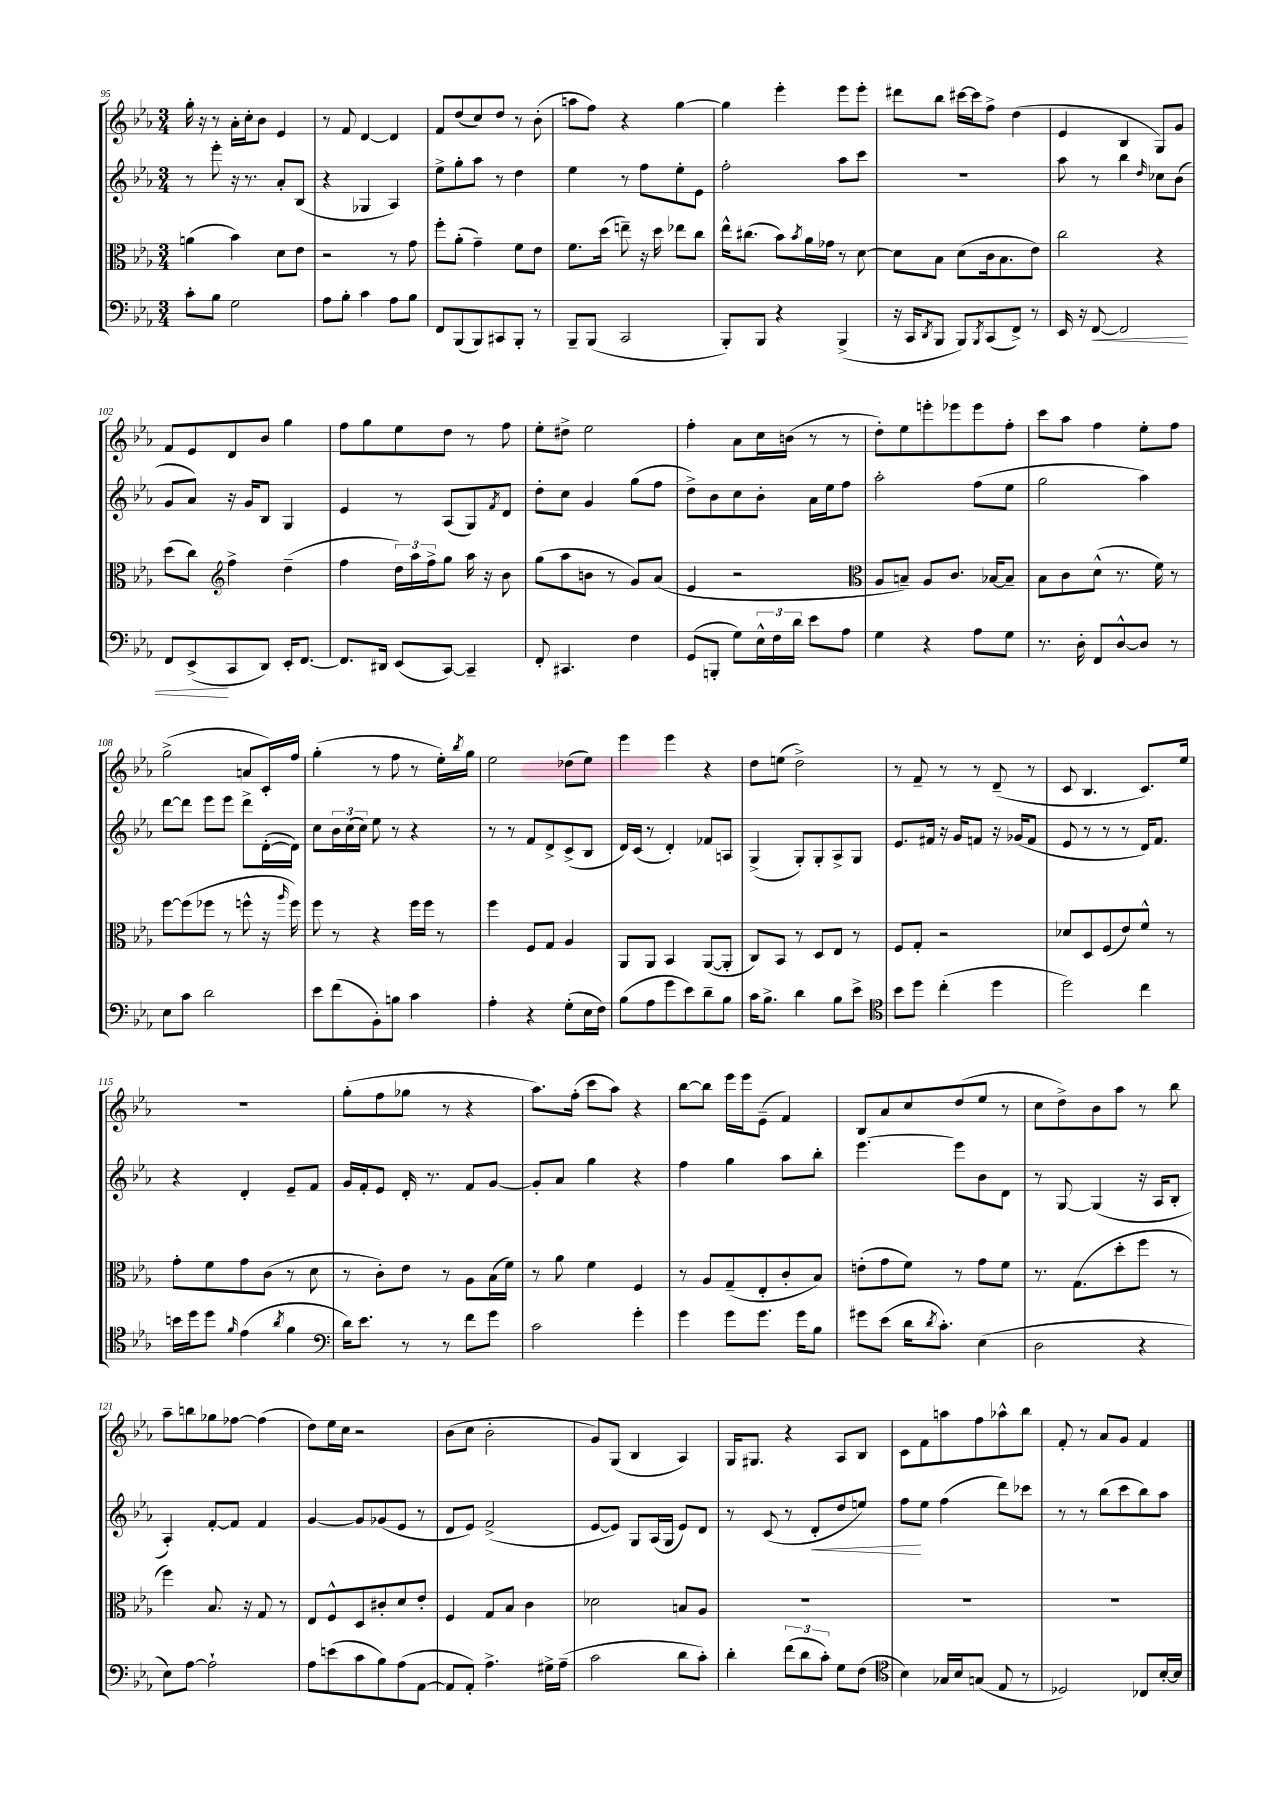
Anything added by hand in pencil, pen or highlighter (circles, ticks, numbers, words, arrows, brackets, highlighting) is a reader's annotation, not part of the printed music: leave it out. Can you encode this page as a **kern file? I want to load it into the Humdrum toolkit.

**kern	**dynam	**kern	**kern	**dynam	**kern
*part4	*part4	*part3	*part2	*part2	*part1
*staff4	*staff4	*staff3	*staff2	*staff2	*staff1
*clefF4	*	*clefC3	*clefG2	*	*clefG2
*k[b-e-a-]	*	*k[b-e-a-]	*k[b-e-a-]	*	*k[b-e-a-]
*M3/4	*	*M3/4	*M3/4	*	*M3/4
=95	=95	=95	=95	=95	=95
8c'\L	.	(4an\	8r	.	16gg'\
.	.	.	.	.	16r
8B-\J	.	.	8eee-'\	.	8r
2G\	.	4b-\)	16r	.	16a-'\LL
.	.	.	8.r	.	16cc'\J
.	.	.	.	.	8b-\J
.	.	8d\L	8a-'/L	.	4e-/
.	.	8e-\J	(8B-/J	.	.
=96	=96	=96	=96	=96	=96
8A-\L	.	2r	4r	.	8r
8B-'\J	.	.	.	.	8f/
4c\	.	.	4G-X/	.	[4d/
8A-\L	.	8r	4A-/)	.	4d/]
8B-\J	.	8g\	.	.	.
=97	=97	=97	=97	=97	=97
8FF/L	.	8ff'\L	8ee-^\L	.	8f/L
(8BBB-/	.	(8a-'\J	8gg'\	.	(8dd/
8BBB-/)	.	4g~\)	8aa-\J	.	8cc/)
8CC#X/	.	.	8r	.	8dd/J
8BBB-'/J	.	8f\L	4dd\	.	8r
8r	.	8e-\J	.	.	(8b-'\
=98	=98	=98	=98	=98	=98
8BBB-~/L	.	8.f\L	4ee-\	.	8aan\L
(8BBB-/J	.	.	.	.	8ff\J)
.	.	(16dd\Jk	.	.	.
2CC/	.	8een~\)	8r	.	4r
.	.	16r	8ff\L	.	.
.	.	16dd\	.	.	.
.	.	8ee-X\L	8ee-'\	.	[4gg\
.	.	8cc\J	8e-\J	.	.
=99	=99	=99	=99	=99	=99
8BBB-'/L)	.	16ee-^^\KL	2ff'\	.	4gg\]
.	.	(8.cc#X\J	.	.	.
8BBB-/J	.	.	.	.	.
4r	.	8b-\L)	.	.	4eee-'\
.	.	8qb-/	.	.	.
.	.	16a-\L	.	.	.
.	.	16g-X\JJ	.	.	.
(4BBB-^/	.	8r	8aa-\L	.	8eee-\L
.	.	[8d\	8ccc\J	.	8eee-'\J
=100	=100	=100	=100	=100	=100
16r	.	8d\L]	2.r	.	8ddd#X\L
16CC/KL	.	.	.	.	.
8qDD/	.	.	.	.	.
8BBB-/J	.	8B-\J	.	.	8bb-\J
8BBB-/L)	.	(8d\L	.	.	[16ccc#X\LL
.	.	.	.	.	16ccc#\J]
8qBBB-/	.	.	.	.	.
(8CC/	.	16c\k	.	.	8ff^\J
.	.	8.B-\	.	.	.
8FF^/J)	.	.	.	.	(4dd\
8r	.	8e-\J)	.	.	.
=101	=101	=101	=101	=101	=101
16EE-/	.	2cc\	8aa-\	.	4e-/
16r	.	.	.	.	.
!	!LO:HP:b	!	!	!	!
[8FF/	<	.	8r	.	.
2FF/]	.	.	4bb-\	.	4B-/
.	.	.	16qqdd/	.	.
.	.	4r	8cc-X\L	.	8G/L)
.	.	.	(8b-\J	.	8g/J
!!LO:LB:g=z
=102	=102	=102	=102	=102	=102
8FF/L	.	(8dd\L	8g/L	.	8f/L
(8EE-^/	.	8cc\J)	8a-/J)	.	8e-/
*	*	*clefG2	*	*	*
8CC/	[	4ff^\	16r	.	8d/
.	.	.	16g/KL	.	.
8DD/J)	.	.	8B-/J	.	8b-/J
16EE-'/KL	.	(4dd~\	4G/	.	4gg\
[8.FF/J	.	.	.	.	.
=103	=103	=103	=103	=103	=103
8.FF/L]	.	4ff\	4e-/	.	8ff\L
.	.	.	.	.	8gg\
16DD#X/Jk	.	.	.	.	.
(8EE-/L	.	24dd\LL)	8r	.	8ee-\
.	.	24aa-\	.	.	.
.	.	24ff^\J	.	.	.
[8CC/J)	.	8gg\J	(8A-/L	.	8dd\J
4CC~/]	.	16aa-\	8G/)	.	8r
.	.	16r	.	.	.
.	.	.	8qf/	.	.
.	.	8b-\	8d/J	.	8ff\
=104	=104	=104	=104	=104	=104
8FF'/	.	(8gg\L	8dd'\L	.	8ee-'\L
4.CC#X/	.	8aa-\	8cc\J	.	8dd#X^\J
.	.	8bn\J	4g/	.	2ee-\
.	.	8r	.	.	.
4F\	.	8g/L)	(8gg\L	.	.
.	.	(8a-/J	8ff\J	.	.
=105	=105	=105	=105	=105	=105
(8GG/L	.	4e-/	8dd^\L)	.	4ff'\
8BBBn'/J	.	.	8b-\	.	.
8G\L)	.	2r	8cc\	.	8a-\L
24E-^^\L	.	.	8b-'\J	.	16cc\L
24F\	.	.	.	.	.
.	.	.	.	.	(16bn\JJ
24d\JJ	.	.	.	.	.
8e-\L	.	.	16a-\LL	.	8r
.	.	.	16ee-\J	.	.
8A-\J	.	.	8ff\J	.	8r
=106	=106	=106	=106	=106	=106
*	*	*clefC3	*	*	*
4G\	.	8A-/L	2aa-'\	.	8dd'\L)
.	.	8Bn~/J)	.	.	8ee-\
4r	.	8A-/L	.	.	8eeen'\
.	.	8.c/J	.	.	8eee-X\
8A-\L	.	.	(8ff\L	.	8eee-\
.	.	[16B-X/KL	.	.	.
8G\J	.	8B-~/J]	8ee-\J	.	8ff'\J
=107	=107	=107	=107	=107	=107
8.r	.	8B-\L	2gg\	.	8ccc\L
.	.	8c\	.	.	8aa-\J
16D'\	.	.	.	.	.
8FF/L	.	(8d^^\J	.	.	4ff\
[8D^^/	.	8.r	.	.	.
8D/J]	.	.	4aa-\)	.	8ee-'\L
.	.	16f\)	.	.	.
8r	.	8r	.	.	8ff\J
!!LO:LB:g=z
=108	=108	=108	=108	=108	=108
8E-\L	.	[8ff\L	[8ddd\L	.	(2gg^\
8c\J	.	(8ff\]	8ddd\J]	.	.
2d\	.	8ff-X\J	8eee-\L	.	.
.	.	8r	8eee-\J	.	.
.	.	8ffn^^\	8ddd^\L	.	8an/L
.	.	16r	([16d'\L	.	16c'/L)
.	.	16qqaa-/	.	.	.
.	.	16ff\)	16d\JJ])	.	16ff/JJ
=109	=109	=109	=109	=109	=109
8e-\L	.	8ff\	8cc\L	.	(4gg'\
(8f\	.	8r	24b-\L	.	.
.	.	.	(24cc\	.	.
.	.	.	24cc\JJ)	.	.
8BB-'\)	.	4r	8ee-\	.	8r
8Bn\J	.	.	8r	.	8ff\
4c\	.	16ff\LL	4r	.	8r
.	.	16ff\JJ	.	.	.
.	.	8r	.	.	16ee-'\LL)
.	.	.	.	.	8qbb-/
.	.	.	.	.	16gg\JJ
=110	=110	=110	=110	=110	=110
4A-'\	.	4ff\	8r	.	2ee-\
.	.	.	8r	.	.
4r	.	8F/L	8f/L	.	.
.	.	8G/J	8d^/	.	.
(8G'\L	.	4A-/	(8c^/	.	(8dd-X\L
16E-\L	.	.	8B-/J	.	8ee-\J)
16F\JJ)	.	.	.	.	.
=111	=111	=111	=111	=111	=111
(8B-\L	.	8AA-/L	16d/LL)	.	4eee-\
.	.	.	(16c/JJ	.	.
8A-\	.	8AA-/J	8r	.	.
8g\	.	4BB-/	4d'/)	.	4eee-\
8e-\)	.	.	.	.	.
8d~\	.	([8AA-/L	8f-X/L	.	4r
8B-\J	.	8AA-'/J]	8An/J	.	.
=112	=112	=112	=112	=112	=112
16c\KL	.	8C/L)	(4G^/	.	8dd\L
8.B-^\J	.	.	.	.	.
.	.	8BB-/J	.	.	(8een\J
4d\	.	8r	8G'/L)	.	2dd^\)
.	.	8D/L	8G'/	.	.
8B-\L	.	8E-/J	8A-^/	.	.
8e-^\J	.	8r	8G/J	.	.
=113	=113	=113	=113	=113	=113
*clefC4	*	*	*	*	*
8b-\L	.	8F/L	8.e-/L	.	8r
8dd\J	.	8G'/J	.	.	8f~/
.	.	.	16f#X/Jk	.	.
(4cc'\	.	2r	16r	.	8r
.	.	.	16g/KL	.	.
.	.	.	8fn/J	.	8r
4dd\	.	.	16r	.	(8d~/
.	.	.	(16g-X/KL	.	.
.	.	.	8f/J	.	8r
=114	=114	=114	=114	=114	=114
2dd\)	.	8d-X/L	8e-/	.	8c/
.	.	8D/	8r	.	4.B-/
.	.	(8F/	8r	.	.
.	.	8e-/)	8r	.	.
4cc\	.	8f^^/J	16d/KL)	.	8.c/L)
.	.	.	8.f/J	.	.
.	.	8r	.	.	.
.	.	.	.	.	16ee-/Jk
!!LO:LB:g=z
=115	=115	=115	=115	=115	=115
16bn\LL	.	8g'\L	4r	.	2.r
16dd\J	.	.	.	.	.
8dd\J	.	8f\	.	.	.
16qqf/	.	.	.	.	.
(4e-\	.	8g\	4d'/	.	.
.	.	(8c\J	.	.	.
8qa-/	.	.	.	.	.
4f\	.	8r	8e-~/L	.	.
.	.	8d\	8f/J	.	.
=116	=116	=116	=116	=116	=116
*clefF4	*	*	*	*	*
16d\KL)	.	8r	16g/LL	.	(8gg'\L
8.e-\J	.	.	16f'/J	.	.
.	.	8c'\L)	8e-/J	.	8ff\
8r	.	8e-\J	16d'/	.	8gg-X\J
.	.	.	8.r	.	.
8r	.	8r	.	.	8r
8f\L	.	8A-\L	8f/L	.	4r
8g\J	.	(16B-\L	[8g/J	.	.
.	.	16f\JJ)	.	.	.
=117	=117	=117	=117	=117	=117
2c\	.	8r	8g'/L]	.	8.aa-\L)
.	.	8a-\	8a-/J	.	.
.	.	.	.	.	(16ff'\Jk
.	.	4f\	4gg\	.	8ccc\L
.	.	.	.	.	8aa-\J)
4g'\	.	4F/	4r	.	4r
=118	=118	=118	=118	=118	=118
4g\	.	8r	4ff\	.	[8bb-\L
.	.	8A-/L	.	.	8bb-\J]
8g\L	.	(8G~/	4gg\	.	16eee-\LL
.	.	.	.	.	16eee-\J
8.g\J	.	8E-'/	.	.	(8e-~\J
.	.	8c'/	8aa-\L	.	4f/)
16g\KL	.	.	.	.	.
8B-\J	.	8B-/J)	8bb-'\J	.	.
=119	=119	=119	=119	=119	=119
8g#X\L	.	(8en'\L	[4.eee-\	.	8B-/L
(8e-\J	.	8g\	.	.	8a-/
16d\KL	.	8f\J)	.	.	8cc/
8qd/	.	.	.	.	.
8.c'\J)	.	.	.	.	.
.	.	8r	8eee-\L]	.	(8dd/
(4E-\	.	8g\L	8b-\	.	8ee-/J
.	.	8f\J	8d\J	.	8r
=120	=120	=120	=120	=120	=120
2D\	.	8.r	8r	.	8cc\L
.	.	.	[8G/	.	8dd^\)
.	.	(8.G\L	.	.	.
.	.	.	(4G/]	.	8b-\
.	.	8dd'\	.	.	8aa-\J
4r	.	8ff\J	16r	.	8r
.	.	.	16A-/KL	.	.
.	.	8r	8B-'/J	.	8bb-\
!!LO:LB:g=z
=121	=121	=121	=121	=121	=121
8E-\L)	.	4ff\)	4A-'/)	.	8aa-~\L
[8A-\J	.	.	.	.	8bbn\
2A-`\]	.	8.B-/	[8f'/L	.	8gg-X\
.	.	.	8f/J]	.	[8ff-X\J
.	.	16r	.	.	.
.	.	8G/	4f/	.	(4ff-\]
.	.	8r	.	.	.
=122	=122	=122	=122	=122	=122
8A-\L	.	8E-/L	[4g/	.	8dd\L)
(8en\	.	8F^^/	.	.	16ee-\L
.	.	.	.	.	16cc\JJ
8c\	.	8D/	8g/L]	.	2r
8B-\)	.	8c#X'/	(8g-X/	.	.
(8A-\	.	8d/	8e-/J	.	.
[8AA-\J	.	8e-'/J	8r	.	.
=123	=123	=123	=123	=123	=123
8AA-/L]	.	4F/	8d/L	.	(8b-\L
8AA-'/J)	.	.	8e-/J)	.	8cc\J
4.A-^\	.	8G/L	(2f^/	.	2b-'\
.	.	8B-/J	.	.	.
.	.	4c\	.	.	.
16G#X^\LL	.	.	.	.	.
(16A-~\JJ	.	.	.	.	.
=124	=124	=124	=124	=124	=124
2c\	.	2d-X\	[8e-/L	.	8g/L)
.	.	.	8e-/J])	.	(8G/J
.	.	.	8G/L	.	4B-/
.	.	.	(16A-/L	.	.
.	.	.	16G/JJ	.	.
8d\L	.	8Bn/L	8e-/L)	.	4A-/)
8c'\J)	.	8A-/J	8d/J	.	.
=125	=125	=125	=125	=125	=125
4d'\	.	2.r	8r	.	16G/KL
.	.	.	.	.	8.G#X/J
.	.	.	(8c/	.	.
(12f\L	.	.	8r	.	4r
12d\	.	.	.	.	.
!	!	!	!	!LO:HP:b	!
.	.	.	8d'/L	<	.
12c'\J)	.	.	.	.	.
8G\L	.	.	8dd/	.	8A-/L
(8F\J	.	.	8een/J)	.	8B-/J
=126	=126	=126	=126	=126	=126
*clefC4	*	*	*	*	*
4B-\)	.	2.r	8ff\L	.	8c\L
.	.	.	8ee-\J	[	8f\
16G-X/LL	.	.	(4ff\	.	8aan\
16B-/J	.	.	.	.	.
(8Gn/J	.	.	.	.	8ff\
8E-/	.	.	8ddd\L)	.	8aa-X^^\
8r	.	.	8ccc-X\J	.	8bb-\J
=127	=127	=127	=127	=127	=127
2D-X/)	.	2.r	8r	.	8f'/
.	.	.	8r	.	8r
.	.	.	(8bb-\L	.	8a-/L
.	.	.	8ccc\	.	8g/J
8C-X/L	.	.	8bb-\)	.	4f/
[16B-'/L	.	.	8aa-\J	.	.
16B-/JJ]	.	.	.	.	.
==	==	==	==	==	==
*-	*-	*-	*-	*-	*-
